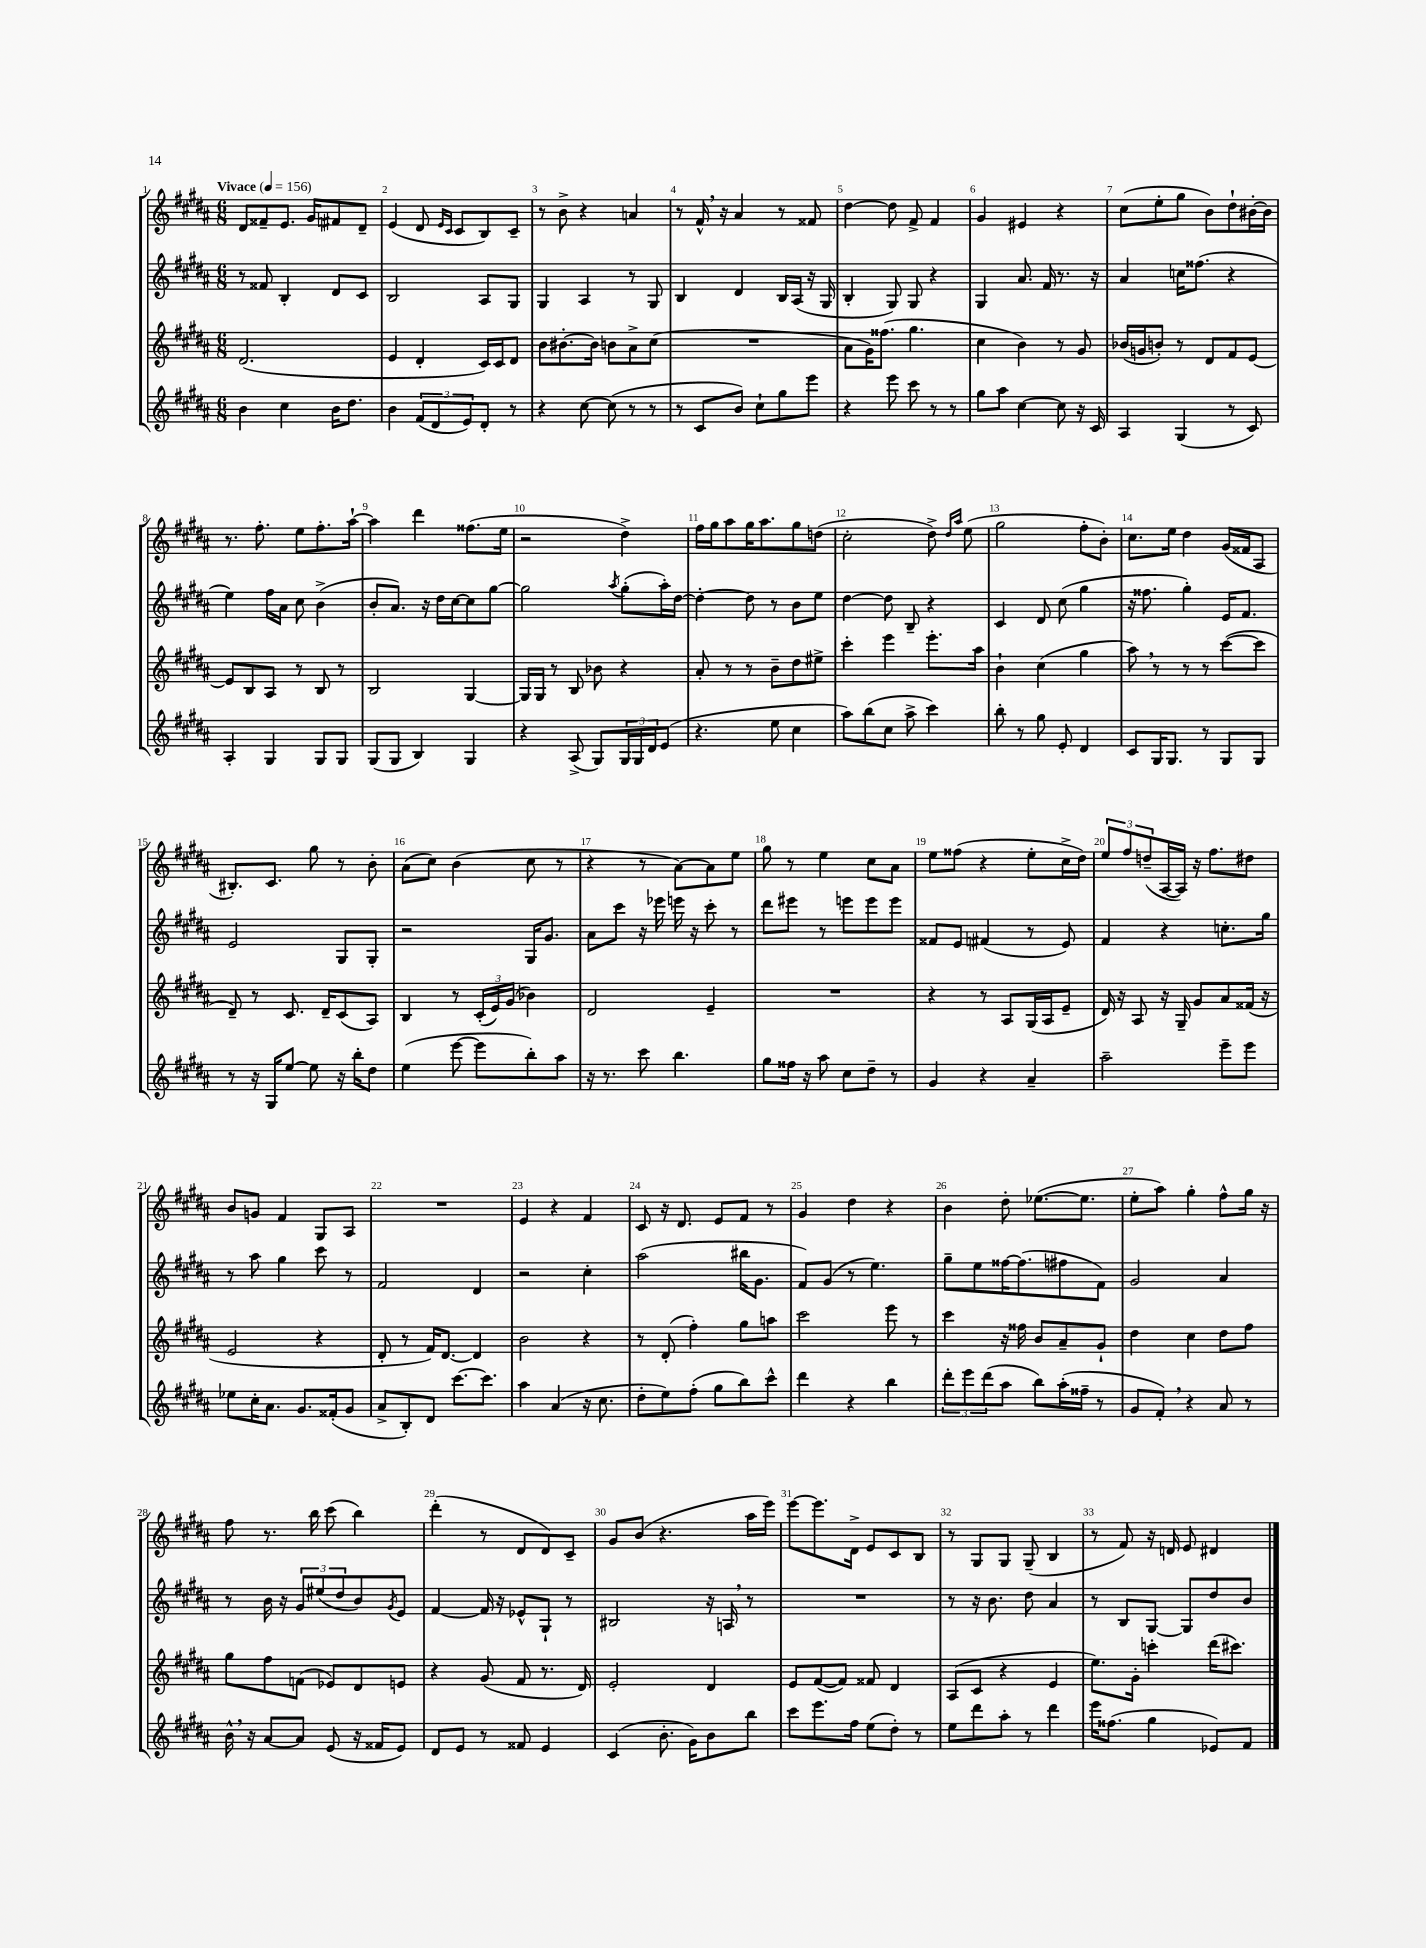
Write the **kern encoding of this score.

**kern	**kern	**kern	**kern
*staff4	*staff3	*staff2	*staff1
*clefG2	*clefG2	*clefG2	*clefG2
*k[f#c#g#d#a#]	*k[f#c#g#d#a#]	*k[f#c#g#d#a#]	*k[f#c#g#d#a#]
*M6/8	*M6/8	*M6/8	*M6/8
*MM156	*MM156	*MM156	*MM156
4b	(2.d#	8r	8d#
.	.	8f##	8f##~
4cc#	.	4B'	8.e
.	.	.	16g#
16b	.	8d#	8f#
8.dd#	.	.	.
.	.	8c#	8d#~
=	=	=	=
4b	4e	2B	(4e
(12f#	4d#'	.	8d#
12d#	.	.	.
.	.	.	16qqe
.	.	.	16qqc#
.	.	.	8c#
12e)	.	.	.
8d#'	16c#)	8A#	8B)
.	16c#	.	.
8r	8d#	8G#	8c#~
=	=	=	=
4r	8b	4G#	8r
.	[8.b#'	.	8b^
[8cc#	.	4A#	4r
.	16b#]	.	.
(8cc#]	8b	.	.
8r	8a#^	8r	4a
8r	(8cc#	8G#	.
=	=	=	=
8r	2.r	4B	8r
8c#	.	.	16f#^^
.	.	.	16r
8b)	.	4d#	4a#
8cc#`	.	.	.
8gg#	.	16B	8r
.	.	(16A#	.
8eee	.	16r	8f##
.	.	16G#	.
=	=	=	=
4r	8a#	4B'	[4dd#
.	16g#)	.	.
.	(8.ff##	.	.
8eee	.	8G#)	8dd#]
8ccc#	4.gg#	8G#	8f#^
8r	.	4r	4f#
8r	.	.	.
=	=	=	=
8gg#	4cc#	4G#	4g#
8aa#	.	.	.
[4cc#	4b)	8.a#	4e#
.	.	16f#	.
8cc#]	8r	8.r	4r
16r	8g#	.	.
16c#	.	16r	.
=	=	=	=
4A#	(16b-	4a#	(8cc#
.	16g	.	.
.	8b')	.	8ee'
(4G#	8r	16cc	8gg#
.	.	(8.ff##	.
.	8d#	.	8b)
8r	8f#	4r	8dd#`
8c#)	[8e	.	[16b#'
.	.	.	16b#]
=	=	=	=
4A#'	8e]	4ee)	8.r
.	8B	.	.
.	.	.	8.ff#'
4G#	8A#	16ff#	.
.	.	16a#	.
.	8r	8cc#	8ee
8G#	8B	(4b^	8.ff#'
8G#	8r	.	.
.	.	.	[16aa#`
=	=	=	=
(8G#	2B	8b'	4aa#]
8G#	.	8.a#)	.
4B)	.	.	4ddd#
.	.	16r	.
.	.	16dd#	.
.	.	[16cc#	.
4G#	[4G#	8cc#]	(8.ff##
.	.	[8gg#	.
.	.	.	16ee
=	=	=	=
4r	16G#]	2gg#]	2r
.	16G#	.	.
.	8r	.	.
(8A#^	8B	.	.
8G#)	8b-	.	.
.	.	8qaa#	.
24G#	4r	(8gg#'	4dd#^)
24G#	.	.	.
24d#	.	.	.
(8e	.	16aa#')	.
.	.	[16dd#	.
=	=	=	=
4.r	8a#'	4dd#'_	16ff#
.	.	.	16gg#
.	8r	.	8aa#
.	8r	8dd#]	16gg#
.	.	.	8.aa#
8ee	8b~	8r	.
4cc#	8dd#	8b	8gg#
.	8ee#^	8ee	(8dd
=	=	=	=
8aa#)	4ccc#'	[4dd#	2cc#'
(8bb	.	.	.
8cc#	4eee	8dd#]	.
8aa#^	.	8B~	.
4ccc#)	8.eee'	4r	8dd#^)
.	.	.	16qqdd#
.	.	.	16qqaa#
.	.	.	(8ee
.	16aa#	.	.
=	=	=	=
8bb'	4b`	4c#	2gg#
8r	.	.	.
8gg#	(4cc#	8d#	.
8e'	.	(8cc#	.
4d#	4gg#	4gg#	8ff#'
.	.	.	8b')
=	=	=	=
8c#	8aa#)	16r	8.cc#
.	.	8.ff##	.
16G#	8r	.	.
8.G#	.	.	16ee
.	8r	4gg#')	4dd#
8r	8r	.	.
8G#	([8ccc#	16e	(16g#
.	.	8.f#	16f##
8G#	8ccc#]	.	8A#
=	=	=	=
8r	8d#~)	2e	8.B#')
16r	8r	.	.
16G#	.	.	8.c#
[8ee	8.c#	.	.
8ee]	.	.	8gg#
.	16d#~	.	.
16r	(8c#	8G#	8r
16bb'	.	.	.
8dd#	8A#)	8G#'	8b'
=	=	=	=
(4ee	4B	2r	(8a#
.	.	.	8cc#)
[8eee	8r	.	(4b
8eee]	(24c#'	.	.
.	24e)	.	.
.	(24g#	.	.
8bb')	4b-)	16G#	8cc#
.	.	8.g#	.
8aa#	.	.	8r
=	=	=	=
16r	2d#	8a#	4r
8.r	.	.	.
.	.	8ccc#	.
8ccc#	.	16r	8r
.	.	16eee-	.
4.bb	.	16eee	[8a#)
.	.	16r	.
.	4e~	8ccc#'	8a#]
.	.	8r	8ee
=	=	=	=
8gg#	2.r	8ddd#	8gg#
16ff##	.	8eee#	8r
16r	.	.	.
8aa#	.	8r	4ee
8cc#	.	8eee	.
8dd#~	.	8eee	8cc#
8r	.	8eee	8a#
=	=	=	=
4g#	4r	8f##	8ee
.	.	8e	(8ff##
4r	8r	(4f#	4r
.	8A#	.	.
4a#~	(16G#	8r	8ee'
.	16A#	.	.
.	8e~	8e)	16cc#^
.	.	.	16dd#)
=	=	=	=
2aa#~	16d#)	4f#	12ee
.	16r	.	.
.	.	.	12ff#
.	8A#	.	.
.	.	.	(12dd~
.	16r	4r	[16A#
.	16G#~	.	16A#])
.	8g#	.	16r
.	.	.	8.ff#
8eee~	8a#	8.cc'	.
8eee	(16f##	.	8dd#
.	16r	16gg#	.
=	=	=	=
8ee-	2e	8r	8b
16cc#'	.	8aa#	8g
8.a#	.	.	.
.	.	4gg#	4f#
8.g#	.	.	.
.	4r	8ccc#	8G#
(16f##'	.	.	.
8g#	.	8r	8A#
=	=	=	=
8a#^	8d#'	2f#	2.r
8B')	8r	.	.
8d#	16f#)	.	.
.	[8.d#	.	.
[8.ccc#	.	.	.
.	4d#]	4d#	.
8.ccc#]	.	.	.
=	=	=	=
4aa#	2b	2r	4e
(4a#	.	.	4r
16r	4r	4cc#'	4f#
8.cc#	.	.	.
=	=	=	=
8dd#'	8r	(2aa#	8c#
8ee)	(8d#'	.	16r
.	.	.	8.d#
(8ff#'	4ff#')	.	.
8gg#	.	.	8e
8bb)	8gg#	16bb#	8f#
.	.	8.g#	.
8ccc#^^	8aa	.	8r
=	=	=	=
4ddd#	2ccc#	8f#)	4g#
.	.	(8g#	.
4r	.	8r	4dd#
.	.	4.ee)	.
4bb	8eee	.	4r
.	8r	.	.
=	=	=	=
12ddd#'	4ccc#	8gg#~	4b
12eee	.	.	.
.	.	8ee	.
(12ddd#	.	.	.
8aa#	16r	[16ff##	8dd#'
.	16ff##	(8.ff##]	.
8bb)	8b	.	([8.ee-
(16aa#'	8a#~	8ff#	.
16ff##~	.	.	8.ee-]
8r	8g#`	8f#)	.
=	=	=	=
8g#	4dd#	2g#	8ee'
8f#')	.	.	8aa#)
4r	4cc#	.	4gg#'
8a#	8dd#	4a#	8ff#^^
8r	8ff#	.	16gg#
.	.	.	16r
=	=	=	=
16b^^	8gg#	8r	8ff#
16r	.	.	.
[8a#	8ff#	16b	8.r
.	.	16r	.
8a#]	(8f	12g#	.
.	.	.	16bb
.	.	(12ee#	.
(8e	8e-)	.	(8ccc#
.	.	12dd#	.
16r	8d#	8b)	4bb)
16f##	.	.	.
.	.	8qg#	.
8e)	8e	8e	.
=	=	=	=
8d#	4r	[4f#	(4ddd#'
8e	.	.	.
8r	(8g#	16f#]	8r
.	.	16r	.
8f##	8f#	8e-^^	8d#
4e	8.r	8G#`	8d#)
.	.	8r	8c#~
.	16d#)	.	.
=	=	=	=
(4c#	2e'	2B#	8g#
.	.	.	(8b
8.b'	.	.	4.r
16g#)	.	.	.
8b	4d#	16r	.
.	.	16A	.
8bb	.	8r	16aa#
.	.	.	16eee)
=	=	=	=
8ccc#	8e	2.r	[8eee
8.eee	([8f#	.	8.eee]
.	8f#])	.	.
16ff#	.	.	16d#^
(8ee	8f##	.	8e
8dd#')	4d#	.	8c#
8r	.	.	8B
=	=	=	=
8ee	(8A#	8r	8r
8ddd#	8c#	16r	8G#
.	.	8.b	.
8aa#'	4r	.	8G#
8r	.	8dd#	(8G#~
4ddd#	4e	4a#	4B
=	=	=	=
16eee	8.ee)	8r	8r
(8.ff##	.	.	.
.	.	8B	8f#)
.	16g#'	.	.
4gg#	4ccc'	[8G#	16r
.	.	.	16d
.	.	8G#]	8e
8e-)	(16ddd#	8dd#	4d#
.	8.ccc#)	.	.
8f#	.	8b	.
==	==	==	==
*-	*-	*-	*-
